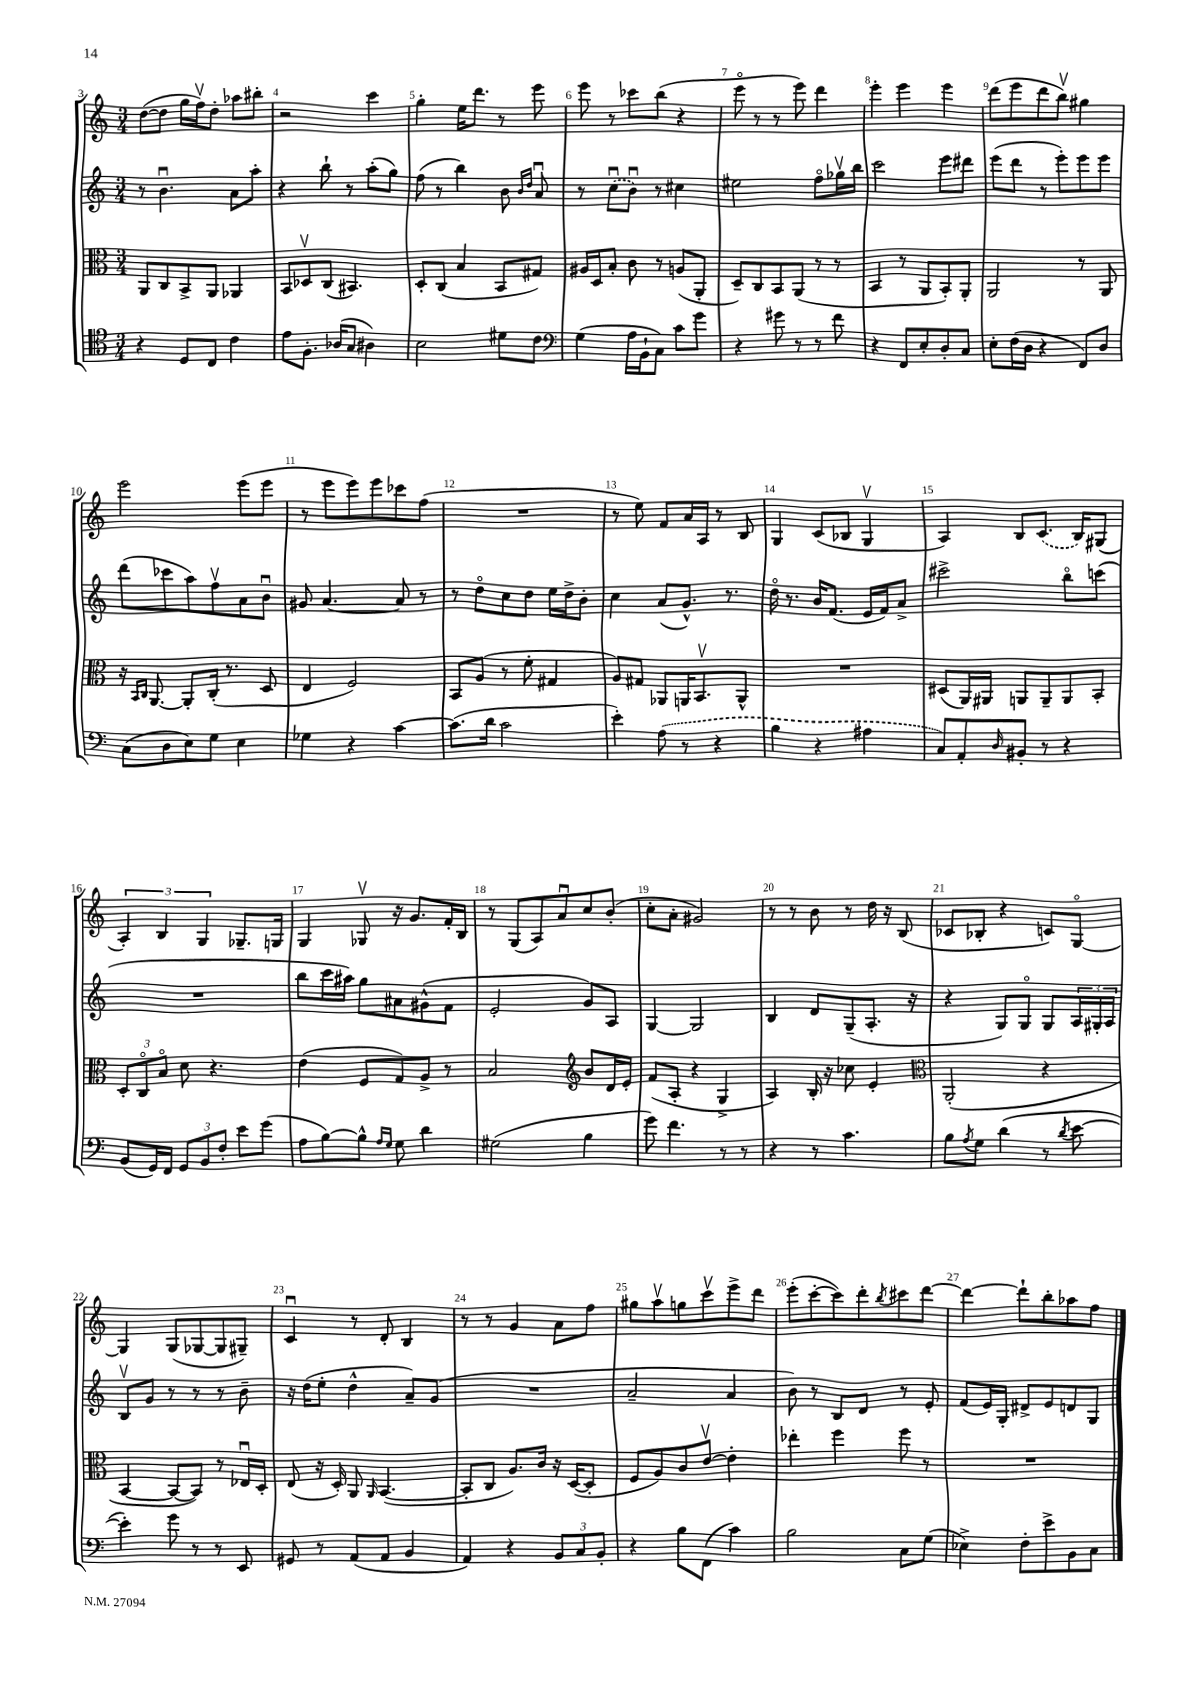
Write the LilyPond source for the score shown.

<<
\new StaffGroup <<
\new Staff = "s0" {
    \clef treble \key c \major \numericTimeSignature \time 3/4
    d''8~( d''8 g''16 f''16\upbow) d''8-. aes''8 bis''8-. |
    r2 c'''4 |
    g''4-. e''16 d'''8. r8 e'''8 |
    e'''8 r8 ces'''8 b''8( r4 |
    e'''8\flageolet r8 r8 e'''8) d'''4 |
    e'''4-. e'''4 e'''4 |
    d'''8( e'''8 d'''8 b''8\upbow) gis''4 |
    e'''2 e'''8( e'''8 |
    r8 e'''8 e'''8) e'''8 ces'''8 f''8( |
    R2. |
    r8 e''8) f'8 a'16 a16 r8 b8 |
    g4 c'8( bes8 g4\upbow |
    a4) b8 \once \slurDashed c'8.( b16) gis8( |
    \tuplet 3/2 { a4-.) b4 g4 } ges8.-- g16 |
    g4 ges8\upbow r16 g'8. f'16-. b16 |
    r8 g8( a8) a'8\downbow c''8 b'8-.( |
    c''8-. a'8-. gis'2) |
    r8 r8 b'8 r8 d''16 r16 b8( |
    ces'8 bes8-. r4 c'8) g8~\flageolet |
    g4 g8( ges8~ ges8 gis8--) |
    c'4\downbow r8 d'8-. b4 |
    r8 r8 g'4 a'8 f''8 |
    gis''8 a''8\upbow g''8 c'''8\upbow e'''8-> d'''8 |
    e'''8-.( c'''8~-. c'''8) d'''8-. \acciaccatura { b''8 } cis'''8 d'''8~ |
    d'''4~ d'''8-! b''8-. aes''8 f''8 \bar "|." |
}
\new Staff = "s1" {
    \clef treble \key c \major \numericTimeSignature \time 3/4
    r8 b'4.\downbow a'8 a''8-. |
    r4 b''8-! r8 a''8-.( g''8) |
    f''8( r8 b''4) b'8 \grace { b'16 d''16 } a'8\downbow |
    r8 \once \slurDashed c''8\downbow( b'8\downbow) r8 cis''4 |
    eis''2 f''8\flageolet ges''16\upbow b''16 |
    c'''2 e'''8 dis'''8 |
    e'''8( d'''8 r8 e'''8-.) e'''8 e'''8 |
    d'''8( ces'''8 a''8) f''8\upbow a'8 b'8\downbow |
    gis'8 a'4.~ a'8 r8 |
    r8 d''8\flageolet c''8 d''8 e''16 d''16-> b'8-. |
    c''4 a'8( g'8.-^) r8. |
    d''16\flageolet r8. b'16 f'8.( e'16 f'16) a'8-> |
    cis'''2-> b''8\flageolet c'''8( |
    R2. |
    b''8 c'''16 ais''16) g''8 ais'8 gis'8-^( f'8 |
    e'2-. g'8) a8 |
    g4~ g2 |
    b4 d'8 g8--( a8.-. r16 |
    r4 g8) g8\flageolet g8 \tuplet 3/2 { a16 gis16-. a16 } |
    b8\upbow g'8 r8 r8 r8 b'8-- |
    r16 d''16( e''8-. d''4-^ a'8--) g'8( |
    R2. |
    a'2-- a'4 |
    b'8) r8 b8 d'8 r8 e'8-. |
    f'8( e'16) g16-. dis'8-> e'8 d'8 g8 \bar "|." |
}
\new Staff = "s2" {
    \clef alto \key c \major \numericTimeSignature \time 3/4
    a,8 c8 b,8-> a,8 aes,4 |
    b,8 des8\upbow c8( bis,4.) |
    d8-. c8( b4 b,8 gis8) |
    ais16 d16 b8-. c'8 r8 a8( a,8-. |
    d8--) c8 b,8 a,8( r8 r8 |
    b,4 r8 a,8 b,8-.) a,8-. |
    a,2 r8 a,8 |
    r16 \grace { b,16 c16 } a,8.~ a,8-. c16-.( r8. d8 |
    e4 f2) |
    b,8 a8( r8 f'8-. gis4 |
    a8) gis8 aes,8 a,16 b,8.\upbow a,8-^ |
    R2. |
    dis8( a,16) ais,16 a,8 a,8-- a,8 b,8-. |
    \tuplet 3/2 { d8-. c8\flageolet b8\flageolet } d'8 r4. |
    e'4( f8 g8) a8-> r8 |
    b2 \clef treble b'8 d'16 e'16-. |
    f'8( a8-. r4 g4-> |
    a4) b16-. r16 ces''8 e'4-. |
    \clef alto a,2-.( r4 |
    b,4~ b,8~ b,8) r8 ees16\downbow d16-. |
    e8( r16 d16-.) a,8 \grace { a,16 } b,4.~( |
    b,8-. c8 a8.) c'16 r16 d16~( d8-. |
    f8 a8) c'8 e'8~\upbow e'4-. |
    ees''4-. f''4 f''8 r8 |
    R2. \bar "|." |
}
\new Staff = "s3" {
    \clef tenor \key c \major \numericTimeSignature \time 3/4
    r4 d8 c8 c'4 |
    e'8 f8.-. aes16( g8 ais4) |
    b2 dis'8 c'8 |
    \clef bass g4( a16 b,16-! c8) c'8 g'8 |
    r4 gis'8 r8 r8 f'8 |
    r4 f,8 e8-. d8-. c8 |
    e8-. f16( d16 r4 f,8) d8 |
    c8( d8 e8) g8 e4 |
    ges4 r4 c'4~ |
    c'8.( d'16 c'2 |
    e'4-.) \once \slurDashed a8( r8 r4 |
    b4 r4 ais4 |
    c8) a,8-. \grace { d16 } bis,8-. r8 r4 |
    b,8( g,16) f,16 \tuplet 3/2 { g,8 b,8 f8-. } e'8 g'8( |
    a8 b8~) b8-^ \grace { a16 g16 } g8 d'4 |
    gis2( b4 |
    g'8) f'4. r8 r8 |
    r4 r8 c'4. |
    b8 \acciaccatura { a8 } g8 d'4( r8 \acciaccatura { d'8 } e'8~ |
    e'4-.) g'8 r8 r8 e,8 |
    gis,8 r8 a,8( a,8 b,4 |
    a,4) r4 \tuplet 3/2 { b,8 c8 b,8-. } |
    r4 b8 f,8( c'4) |
    b2 c8 g8( |
    ees4->) f8-. e'8-> b,8 c8 \bar "|." |
}
>>
>>
\layout { \context { \Score currentBarNumber = #3 \override BarNumber.break-visibility = ##(#f #t #t) barNumberVisibility = #all-bar-numbers-visible } }
